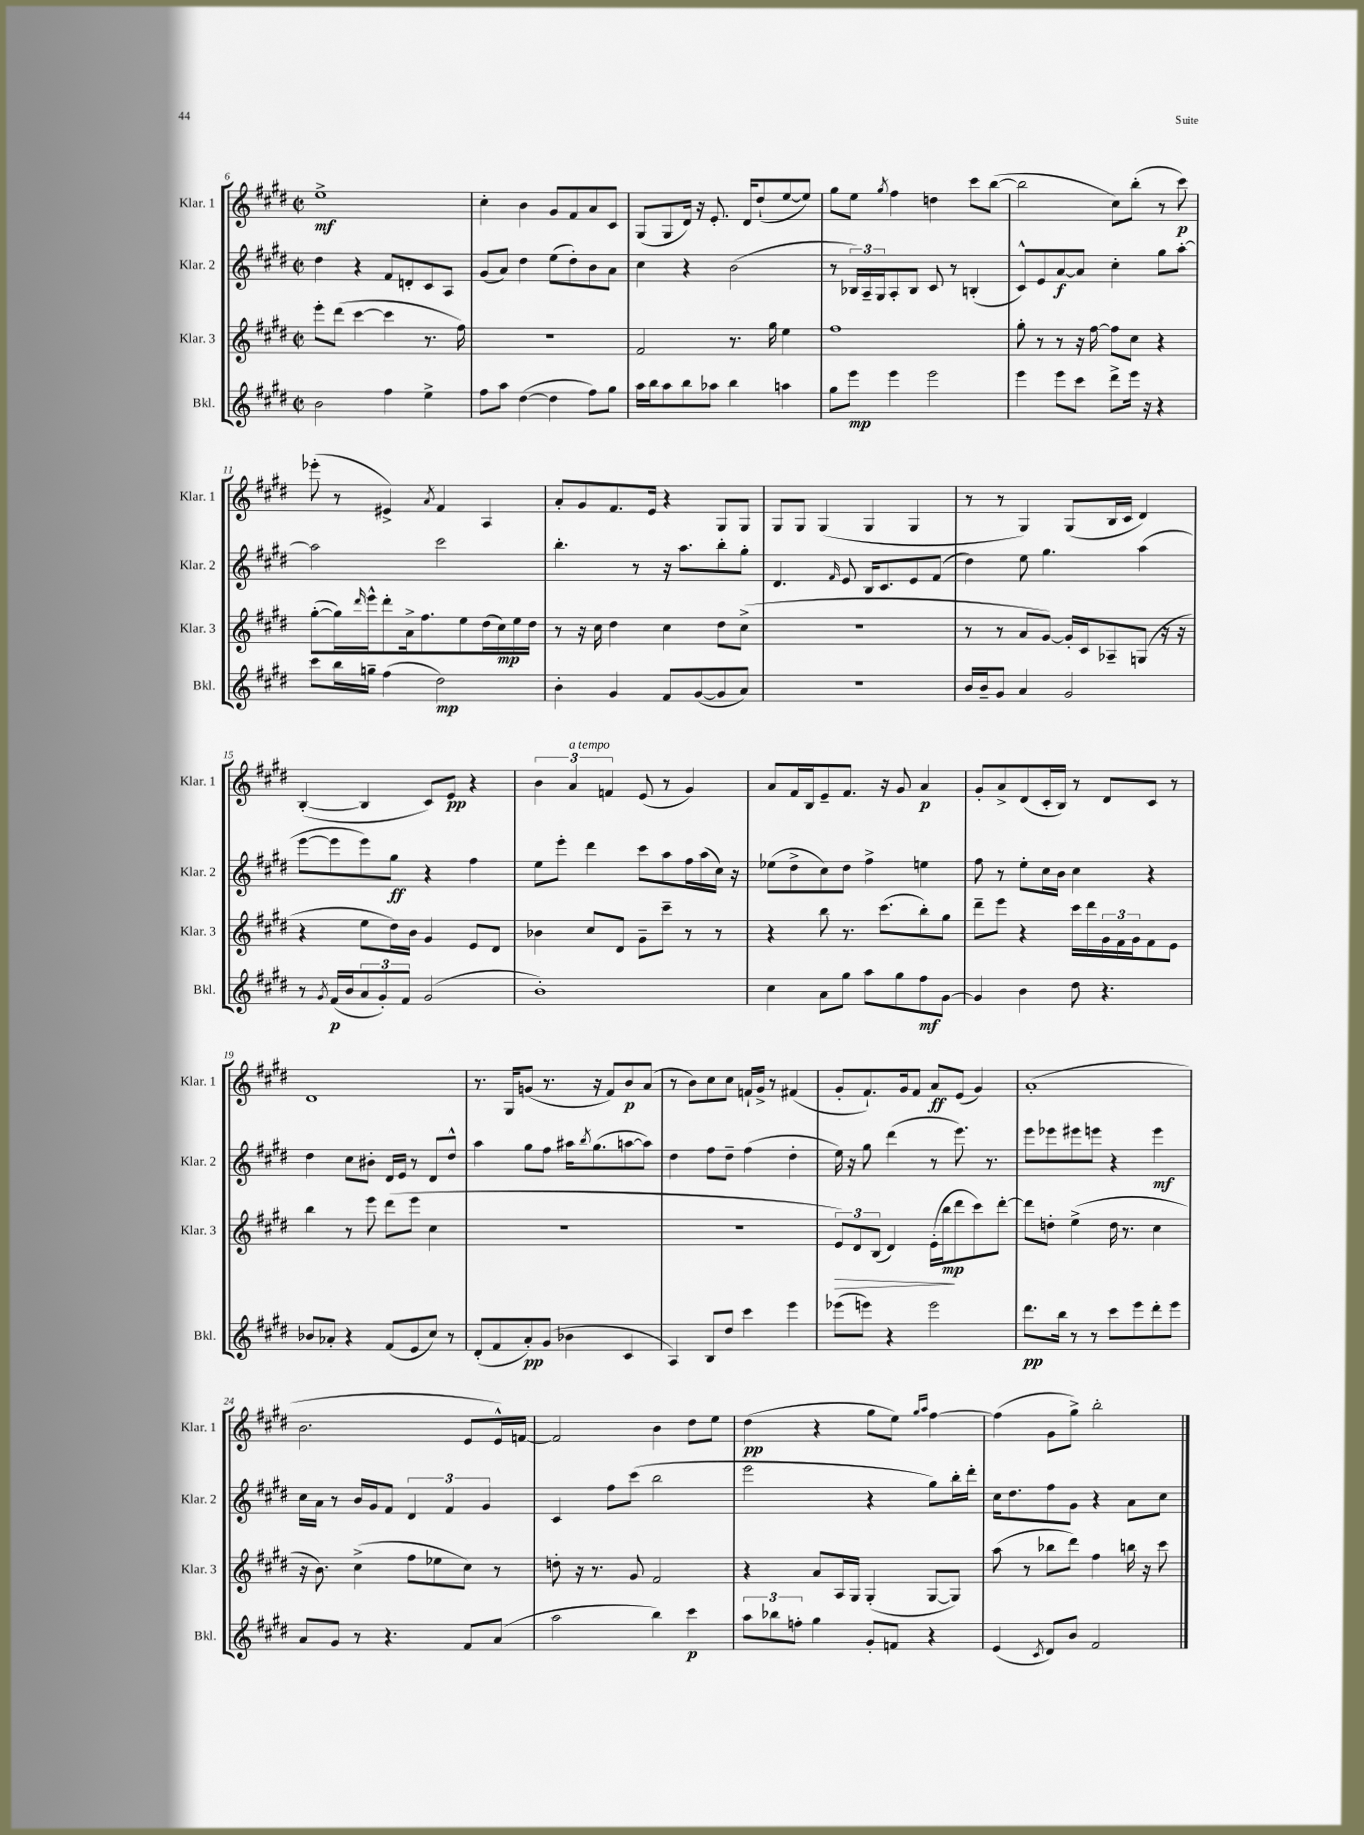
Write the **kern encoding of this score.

**kern	**dynam	**kern	**dynam	**kern	**dynam	**kern	**dynam
*part4	*part4	*part3	*part3	*part2	*part2	*part1	*part1
*staff4	*staff4	*staff3	*staff3	*staff2	*staff2	*staff1	*staff1
*I"Bkl.	*	*I"Klar. 3	*	*I"Klar. 2	*	*I"Klar. 1	*
*I'Bkl.	*	*I'Klar. 3	*	*I'Klar. 2	*	*I'Klar. 1	*
*clefG2	*	*clefG2	*	*clefG2	*	*clefG2	*
*k[f#c#g#d#]	*	*k[f#c#g#d#]	*	*k[f#c#g#d#]	*	*k[f#c#g#d#]	*
*M2/2	*	*M2/2	*	*M2/2	*	*M2/2	*
*met(c|)	*	*met(c|)	*	*met(c|)	*	*met(c|)	*
=6	=6	=6	=6	=6	=6	=6	=6
2b\	.	8eee'\L	.	4dd#\	.	1ee^	mf
.	.	(8ddd#\J	.	.	.	.	.
.	.	[4ccc#\	.	4r	.	.	.
4ff#\	.	4ccc#\]	.	8f#/L	.	.	.
.	.	.	.	8dn'/	.	.	.
4ee^\	.	8.r	.	8c#/	.	.	.
.	.	.	.	8A/J	.	.	.
.	.	16ff#\)	.	.	.	.	.
=7	=7	=7	=7	=7	=7	=7	=7
8ff#\L	.	1r	.	(8g#/L	.	4cc#'\	.
8aa\J	.	.	.	8a/J)	.	.	.
([4dd#\	.	.	.	4dd#\	.	4b\	.
4dd#\]	.	.	.	(8ee\L	.	8g#/L	.
.	.	.	.	8dd#'\)	.	8f#/	.
8ff#\L)	.	.	.	8b\	.	8a/	.
8gg#\J	.	.	.	8a\J	.	8c#/J	.
=8	=8	=8	=8	=8	=8	=8	=8
16aa\LL	.	2f#/	.	4cc#\	.	(8G#/L	.
16bb\J	.	.	.	.	.	.	.
8aa\	.	.	.	.	.	8G#/	.
8bb\	.	.	.	4r	.	16d#/Jk)	.
.	.	.	.	.	.	16r	.
8aa-X\J	.	.	.	.	.	8.e'/	.
4bb\	.	8.r	.	(2b\	.	.	.
.	.	.	.	.	.	16d#/KL	.
.	.	.	.	.	.	(8dd#`/	.
.	.	16gg#\	.	.	.	.	.
4aan\	.	4ee\	.	.	.	[8ee/	.
.	.	.	.	.	.	8ee/J])	.
=9	=9	=9	=9	=9	=9	=9	=9
8gg#\L	.	1ff#	.	8r	.	8gg#\L	.
8eee\J	mp	.	.	24B-X/LL)	.	8ee\J	.
.	.	.	.	24A~/	.	.	.
.	.	.	.	24G#/J	.	.	.
.	.	.	.	.	.	8qgg#/	.
4eee\	.	.	.	8A'/	.	4ff#\	.
.	.	.	.	8B-/J	.	.	.
2eee\	.	.	.	8c#/	.	4ddn\	.
.	.	.	.	8r	.	.	.
.	.	.	.	(4Bn'/	.	8ccc#\L	.
.	.	.	.	.	.	([8bb\J	.
=10	=10	=10	=10	=10	=10	=10	=10
4eee\	.	8gg#'\	.	8c#^^/L)	.	2bb\]	.
.	.	8r	.	8e/	.	.	.
8eee\L	.	8r	.	[8a/	f	.	.
8ccc#\J	.	16r	.	8a/J]	.	.	.
.	.	[16ff#\	.	.	.	.	.
8ddd#^\L	.	8ff#\L]	.	4cc#'\	.	8cc#\L)	.
16eee\Jk	.	8cc#\J	.	.	.	(8bb'\J	.
16r	.	.	.	.	.	.	.
4r	.	4r	.	8gg#\L	.	8r	.
.	.	.	.	[8aa'\J	.	8ccc#\)	p
!!LO:LB:g=z
=11	=11	=11	=11	=11	=11	=11	=11
8ccc#\L	.	([8gg#'\L	.	2aa\]	.	(8eee-X'\	.
16bb\L	.	16gg#\L])	.	.	.	8r	.
.	.	16qqddd#/	.	.	.	.	.
16ggn~\JJ	.	16eee^^\J	.	.	.	.	.
(4ff#\	.	8ddd#'\	.	.	.	4e#X^/)	.
.	.	16a^\k	.	.	.	.	.
.	.	8.ff#\	.	.	.	.	.
.	.	.	.	.	.	8qa/	.
2dd#\)	mp	.	.	2ccc#\	.	4f#/	.
.	.	8ee\	.	.	.	.	.
.	.	(16dd#\L	.	.	.	4A/	.
.	.	16cc#\)	mp	.	.	.	.
.	.	16ee\	.	.	.	.	.
.	.	16dd#\JJ	.	.	.	.	.
=12	=12	=12	=12	=12	=12	=12	=12
4b'\	.	8r	.	4.bb'\	.	8a'/L	.
.	.	16r	.	.	.	8g#/	.
.	.	16cc#\	.	.	.	.	.
4g#/	.	4dd#\	.	.	.	8.f#/	.
.	.	.	.	8r	.	.	.
.	.	.	.	.	.	16e/Jk	.
8f#/L	.	4cc#\	.	16r	.	4r	.
.	.	.	.	8.aa\L	.	.	.
([8g#/	.	.	.	.	.	.	.
8g#/]	.	8dd#\L	.	8bb'\	.	8G#/L	.
8a/J)	.	(8cc#^\J	.	8gg#'\J	.	8G#/J	.
=13	=13	=13	=13	=13	=13	=13	=13
1r	.	1r	.	4.d#/	.	8G#/L	.
.	.	.	.	.	.	8G#/J	.
.	.	.	.	.	.	(4G#/	.
.	.	.	.	16qqf#/	.	.	.
.	.	.	.	8e/	.	.	.
.	.	.	.	16B/KL	.	4G#/	.
.	.	.	.	8.c#/	.	.	.
.	.	.	.	8e/	.	4G#/	.
.	.	.	.	(8f#/J	.	.	.
=14	=14	=14	=14	=14	=14	=14	=14
16b/LL	.	8r	.	4dd#\)	.	8r	.
16b~/J	.	.	.	.	.	.	.
8g#/J	.	8r	.	.	.	8r	.
4a/	.	8a/L	.	8ee\	.	4G#/)	.
.	.	[8g#/J)	.	4.gg#\	.	.	.
2g#/	.	16g#'/LL]	.	.	.	(8G#/L	.
.	.	16c#/J	.	.	.	.	.
.	.	8A-X~/	.	.	.	16B/L	.
.	.	.	.	.	.	16c#/JJ	.
.	.	(8Gn/J	.	(4aa\	.	4d#/)	.
.	.	16r	.	.	.	.	.
.	.	16r	.	.	.	.	.
!!LO:LB:g=z
=15	=15	=15	=15	=15	=15	=15	=15
8r	.	4r	.	[8eee\L	.	([4B'/	.
8qg#/	.	.	.	.	.	.	.
(16f#/LL	p	.	.	8eee\]	.	.	.
16b/J	.	.	.	.	.	.	.
12a/	.	8ee\L	.	8eee\)	.	4B/]	.
12g#'/)	.	.	.	.	.	.	.
.	.	16dd#\L)	.	8gg#\J	ff	.	.
12f#/J	.	.	.	.	.	.	.
.	.	16b\JJ	.	.	.	.	.
(2g#/	.	4g#/	.	4r	.	8c#/L)	.
.	.	.	.	.	.	8e/J	pp
.	.	8e/L	.	4ff#\	.	4r	.
.	.	8d#/J	.	.	.	.	.
=16	=16	=16	=16	=16	=16	=16	=16
1b')	.	4b-X\	.	8ee\L	.	6b\	.
.	.	.	.	8eee'\J	.	.	.
!	!	!	!	!	!	!LO:TX:a:i:t=a tempo	!
.	.	.	.	.	.	6a/	.
.	.	8cc#/L	.	4ddd#\	.	.	.
.	.	.	.	.	.	6fn/	.
.	.	8d#/J	.	.	.	.	.
.	.	8g#~\L	.	8ccc#\L	.	(8e/	.
.	.	8ccc#~\J	.	8aa\	.	8r	.
.	.	8r	.	16ff#\L	.	4g#/)	.
.	.	.	.	(16aa\	.	.	.
.	.	8r	.	16cc#\JJ)	.	.	.
.	.	.	.	16r	.	.	.
=17	=17	=17	=17	=17	=17	=17	=17
4cc#\	.	4r	.	(8ee-X\L	.	8a/L	.
.	.	.	.	8dd#^\	.	16f#/L	.
.	.	.	.	.	.	16B/J	.
8a\L	.	8bb\	.	8cc#\)	.	8e~/	.
8gg#\J	.	8.r	.	8dd#\J	.	8.f#/J	.
8aa\L	.	.	.	4ff#^\	.	.	.
.	.	(8.ccc#\L	.	.	.	16r	.
8gg#\	.	.	.	.	.	8g#/	.
8ff#\	mf	8bb'\)	.	4een\	.	4a/	p
[8g#\J	.	8gg#\J	.	.	.	.	.
=18	=18	=18	=18	=18	=18	=18	=18
4g#/]	.	8ddd#~\L	.	8ff#\	.	8g#'/L	.
.	.	8eee\J	.	8r	.	8a^/	.
4b\	.	4r	.	8ee'\L	.	(8d#/	.
.	.	.	.	16cc#\L	.	16c#'/L	.
.	.	.	.	16b\JJ	.	16B/JJ)	.
8dd#\	.	16ccc#\LL	.	4cc#\	.	8r	.
.	.	16ddd#\	.	.	.	.	.
4.r	.	24g#\	.	.	.	8d#/L	.
.	.	24f#\	.	.	.	.	.
.	.	24g#\J	.	.	.	.	.
.	.	8f#\	.	4r	.	8c#/J	.
.	.	8e\J	.	.	.	8r	.
!!LO:LB:g=z
=19	=19	=19	=19	=19	=19	=19	=19
8b-X/L	.	4bb\	.	4dd#\	.	1d#	.
8a-X'/J	.	.	.	.	.	.	.
4r	.	8r	.	8cc#\L	.	.	.
.	.	8eee\	.	8b#X'\J	.	.	.
(8f#/L	.	(8ddd#\L	.	16d#/LL	.	.	.
.	.	.	.	16e/JJ	.	.	.
8e/	.	8eee\J	.	8r	.	.	.
8cc#/J)	.	4cc#\	.	8d#/L	.	.	.
8r	.	.	.	8dd#^^/J	.	.	.
=20	=20	=20	=20	=20	=20	=20	=20
(8d#'/L	.	1r	.	4aa\	.	8.r	.
8f#/	.	.	.	.	.	.	.
.	.	.	.	.	.	16G#/KL	.
8a'/)	pp	.	.	8gg#\L	.	(8gn/J	.
(8g#/J	.	.	.	8ff#\J	.	8.r	.
4b-X\	.	.	.	16aa#X\KL	.	.	.
.	.	.	.	8qbb/	.	.	.
.	.	.	.	(8.gg#\	.	16r	.
.	.	.	.	.	.	8f#/L)	.
4c#/	.	.	.	[8aan\	.	8b/	p
.	.	.	.	8aa\J])	.	(8a/J	.
=21	=21	=21	=21	=21	=21	=21	=21
4A/)	.	1r	.	4dd#\	.	8r	.
.	.	.	.	.	.	8b\L)	.
8B/L	.	.	.	8ff#\L	.	8cc#\	.
8dd#/J	.	.	.	8dd#~\J	.	8cc#\J	.
4ccc#\	.	.	.	(4ff#\	.	16fn`/LL	.
.	.	.	.	.	.	16g#^/JJ	.
.	.	.	.	.	.	8r	.
4eee\	.	.	.	4dd#'\	.	(4f#X/	.
=22	=22	=22	=22	=22	=22	=22	=22
!	!	!	!LO:HP:b	!	!	!	!
(8eee-X\L	.	12e/L)	>	16ee\)	.	8g#'/L	.
.	.	.	.	16r	.	.	.
.	.	12d#/	.	.	.	.	.
8eeen\J)	.	.	.	8gg#\	.	8.f#`/)	.
.	.	(12B/J	.	.	.	.	.
4r	.	4d#/)	.	(4ddd#\	.	.	.
.	.	.	.	.	.	16g#/k	.
.	.	.	.	.	.	8f#/J	.
2eee\	.	(16e'\LL	.	8r	.	8a/L	ff
.	.	16bb\J	mp	.	.	.	.
.	.	8ddd#\	]	8.eee\)	.	(8e/J	.
.	.	8ccc#\)	.	.	.	4g#/)	.
.	.	.	.	8.r	.	.	.
.	.	[8ddd#'\J	.	.	.	.	.
=23	=23	=23	=23	=23	=23	=23	=23
8.ddd#\L	pp	8ddd#\L]	.	8eee\L	.	(1a'	.
.	.	8ddn'\J	.	8eee-X\	.	.	.
16bb\Jk	.	.	.	.	.	.	.
8r	.	(4ee^\	.	8eee#X\	.	.	.
8r	.	.	.	8eeen\J	.	.	.
8ccc#\L	.	16dd\	.	4r	.	.	.
.	.	8.r	.	.	.	.	.
8eee\	.	.	.	.	.	.	.
8ddd#'\	.	4cc#\	.	4eee\	mf	.	.
8eee\J	.	.	.	.	.	.	.
!!LO:LB:g=z
=24	=24	=24	=24	=24	=24	=24	=24
8a/L	.	16r	.	16cc#\LL	.	2.b\	.
.	.	8.b\)	.	16a\JJ	.	.	.
8g#/J	.	.	.	8r	.	.	.
8r	.	(4cc#^\	.	16b/LL	.	.	.
.	.	.	.	16g#/J	.	.	.
4.r	.	.	.	8f#/J	.	.	.
.	.	8ff#\L	.	6d#/	.	.	.
.	.	8ee-X\	.	.	.	.	.
.	.	.	.	6f#/	.	.	.
8f#/L	.	8cc#\J)	.	.	.	8e/L	.
.	.	.	.	6g#/	.	.	.
(8a/J	.	8r	.	.	.	16e^^/L)	.
.	.	.	.	.	.	[16fn/JJ	.
=25	=25	=25	=25	=25	=25	=25	=25
2aa\	.	8ddn'\	.	4c#/	.	2f/]	.
.	.	16r	.	.	.	.	.
.	.	8.r	.	.	.	.	.
.	.	.	.	8ff#\L	.	.	.
.	.	8g#/	.	(8ccc#\J	.	.	.
4bb\)	.	2f#/	.	2bb\	.	4b\	.
4ccc#\	p	.	.	.	.	8dd#\L	.
.	.	.	.	.	.	8ee\J	.
=26	=26	=26	=26	=26	=26	=26	=26
12aa\L	.	4r	.	2eee\	.	(4dd#\	pp
12bb-X\	.	.	.	.	.	.	.
12ffn'\J	.	.	.	.	.	.	.
4gg#\	.	8a/L	.	.	.	4r	.
.	.	16A/L	.	.	.	.	.
.	.	16G#/JJ	.	.	.	.	.
8g#'/L	.	(4G#'/	.	4r	.	8gg#\L	.
8fn/J	.	.	.	.	.	8ee\J)	.
.	.	.	.	.	.	16qqgg#/LL	.
.	.	.	.	.	.	16qqaa/JJ	.
4r	.	[8G#/L	.	8gg#\L)	.	[4ff#\	.
.	.	8G#/J])	.	16bb'\L	.	.	.
.	.	.	.	16ddd#'\JJ	.	.	.
=27	=27	=27	=27	=27	=27	=27	=27
(4e/	.	(8aa\	.	16cc#\KL	.	(4ff#\]	.
.	.	.	.	8.dd#\	.	.	.
.	.	8r	.	.	.	.	.
8qc#/	.	.	.	.	.	.	.
8d#/L)	.	8bb-X\L	.	8ff#\	.	8g#\L	.
8b/J	.	8ddd#\J)	.	8g#\J	.	8gg#^\J)	.
2f#/	.	4ff#\	.	4r	.	2bb'\	.
.	.	16bbn\	.	8a\L	.	.	.
.	.	16r	.	.	.	.	.
.	.	8ccc#\	.	8cc#\J	.	.	.
==	==	==	==	==	==	==	==
*-	*-	*-	*-	*-	*-	*-	*-
